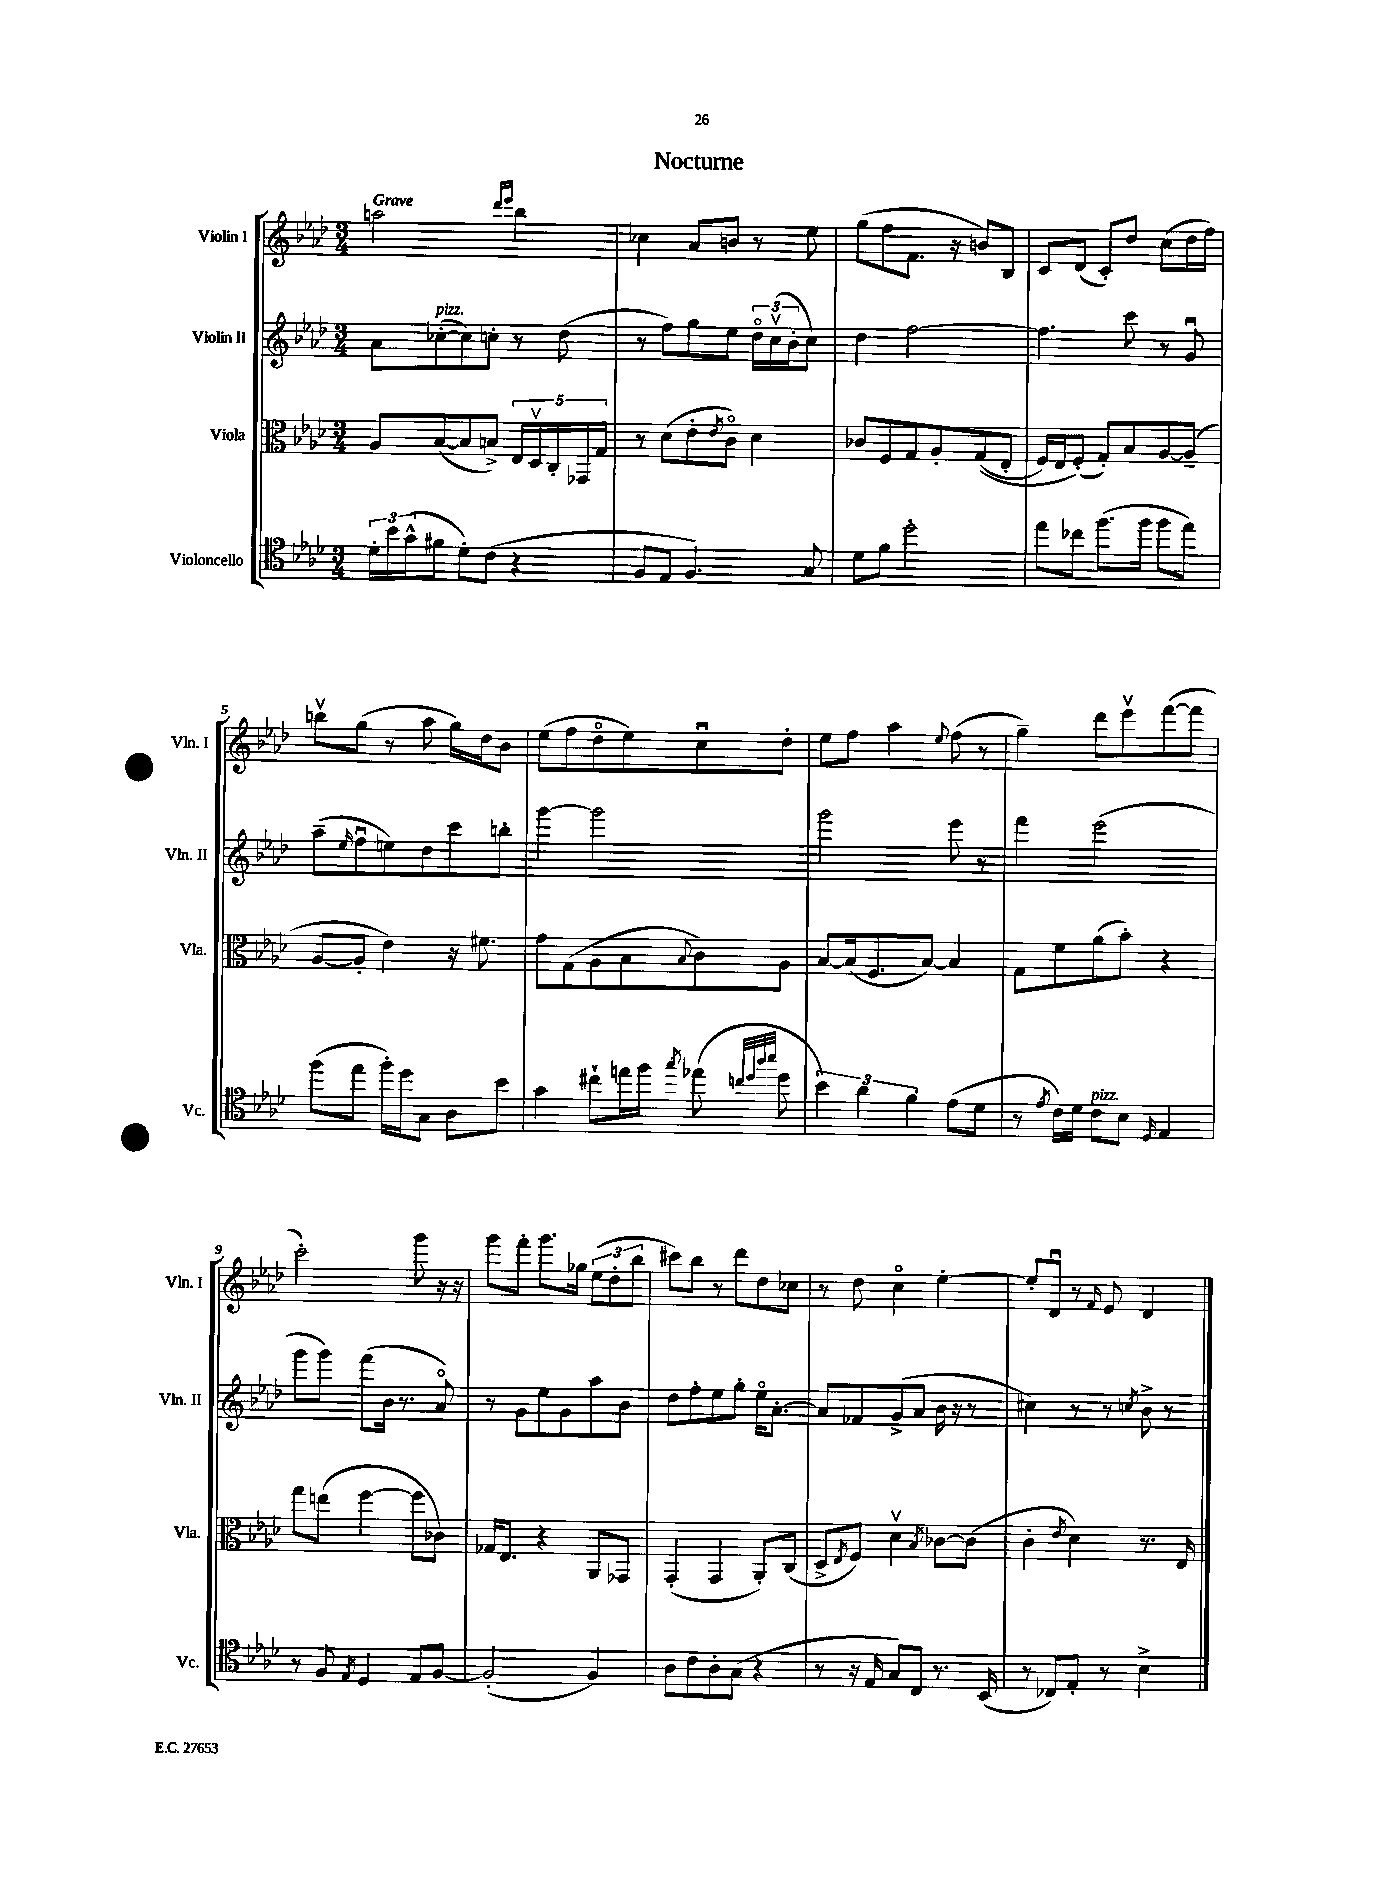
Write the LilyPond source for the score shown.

\header { title = "Nocturne" }
<<
\new StaffGroup <<
\new Staff = "s0" \with { instrumentName = "Violin I" shortInstrumentName = "Vln. I" } {
    \clef treble \key aes \major \numericTimeSignature \time 3/4 \tempo "Grave"
    a''2 \grace { des'''16 ees'''16 } bes''4 |
    ces''4 aes'8 b'8 r8 ees''8 |
    g''8( f''8 f'8. r16 b'8) bes8 |
    c'8 des'8( c'8-.) des''8 c''8( des''16 f''16) |
    b''8\upbow g''8( r8 aes''8 g''16) des''16 bes'8 |
    ees''8( f''8 des''8\flageolet ees''8) c''8\downbow des''8-. |
    ees''8 f''8 aes''4 \appoggiatura { ees''8 } f''8( r8 |
    g''4--) des'''8 ees'''8\upbow f'''8~( f'''8 |
    c'''2-.) g'''8 r16 r16 |
    g'''8 f'''8-. g'''8. ges''16 \tuplet 3/2 { ees''8( des''8-. bes''8 } |
    cis'''8) bes''8 r8 des'''8 des''8 ces''8 |
    r8 des''8 c''4\flageolet ees''4~-. |
    ees''8-. des'8\downbow r8 \grace { f'16 } ees'8 des'4 \bar "|." |
}
\new Staff = "s1" \with { instrumentName = "Violin II" shortInstrumentName = "Vln. II" } {
    \clef treble \key aes \major \numericTimeSignature \time 3/4
    aes'8 ces''8~-.^\markup { \italic "pizz." }( ces''8) c''8-. r8 des''8( |
    r8 f''8) g''8 ees''8 \tuplet 3/2 { des''16\flageolet c''16\upbow( bes'16-. } c''8) |
    des''4 f''2~ |
    f''4. c'''8 r8 g'8\downbow |
    aes''8--( \grace { ees''16 } f''8\downbow e''8) des''8 c'''8 b''8-. |
    g'''4~ g'''2 |
    g'''2 ees'''8 r8 |
    f'''4 ees'''2( |
    g'''8 g'''8) f'''8( bes'16 r8. aes'8\flageolet) |
    r8 g'8 ees''8 g'8 aes''8 bes'8 |
    des''8 f''8-. ees''8 g''8-. ees''16\flageolet aes'8.~-. |
    aes'8 fes'8 g'8->( aes'8 bes'16 r16 r8 |
    cis''4) r8 r8 \acciaccatura { c''8 } bes'8-> r8 \bar "|." |
}
\new Staff = "s2" \with { instrumentName = "Viola" shortInstrumentName = "Vla." } {
    \clef alto \key aes \major \numericTimeSignature \time 3/4
    aes8 bes8~( bes8 b8->) \tuplet 5/4 { ees16 des16\upbow c16-. ges,16 g16 } |
    r8 des'8( ees'8-. \acciaccatura { ees'8 } c'8\flageolet) des'4 |
    ces'8 f8 g8 aes8-. g8(\( ees8-. |
    f16) ees16 f8-.(\) g8-.) bes8 aes8~ aes8--( |
    aes8~ aes8-. ees'4) r16 fis'8. |
    g'8 g8( aes8 bes8 \appoggiatura { bes8 } c'8) aes8 |
    bes8~ bes16( f8. bes8~) bes4 |
    g8 f'8 aes'8( bes'8-.) r4 |
    g''8 e''8( f''4~ f''8 ces'8) |
    ges16 ees8. r4 aes,8 ges,8 |
    g,4-.( g,4 aes,8-.) c8( |
    des8-> \acciaccatura { ees8 } f8) des'4\upbow \acciaccatura { bes8 } ces'8~ ces'8( |
    c'4-. \acciaccatura { ees'8 } des'4) r8. ees16 \bar "|." |
}
\new Staff = "s3" \with { instrumentName = "Violoncello" shortInstrumentName = "Vc." } {
    \clef tenor \key aes \major \numericTimeSignature \time 3/4
    \tuplet 3/2 { des'16-. bes'16 g'16-^( } fis'8 des'8-.) c'8( r4 |
    f8 ees8 f4.) g8 |
    des'8 f'8 des''2-. |
    ees''8 ces''8 f''8.( f''16 f''8 ees''8) |
    f''8( ees''8 f''16-.) des''16 g8 aes8 bes'8 |
    g'4 cis''8-! e''16 f''16 \acciaccatura { g''8 } ees''8( \grace { c''32 des''32 aes''32 bes''32 } des''8 |
    \tuplet 3/2 { bes'4) aes'4 f'4 } ees'8( des'8 |
    r8 \acciaccatura { ees'8 } c'16) des'16 c'8^\markup { \italic "pizz." } bes8 \grace { des16 } ees4 |
    r8 f8 \acciaccatura { ees8 } des4 ees8 f8~ |
    f2-.( f4) |
    aes8 c'8 aes8-. g8( r4 |
    r8 r16 ees16 g8) c8 r8. bes,16( |
    r8 ces8) ees8-. r8 bes4-> \bar "|." |
}
>>
>>
